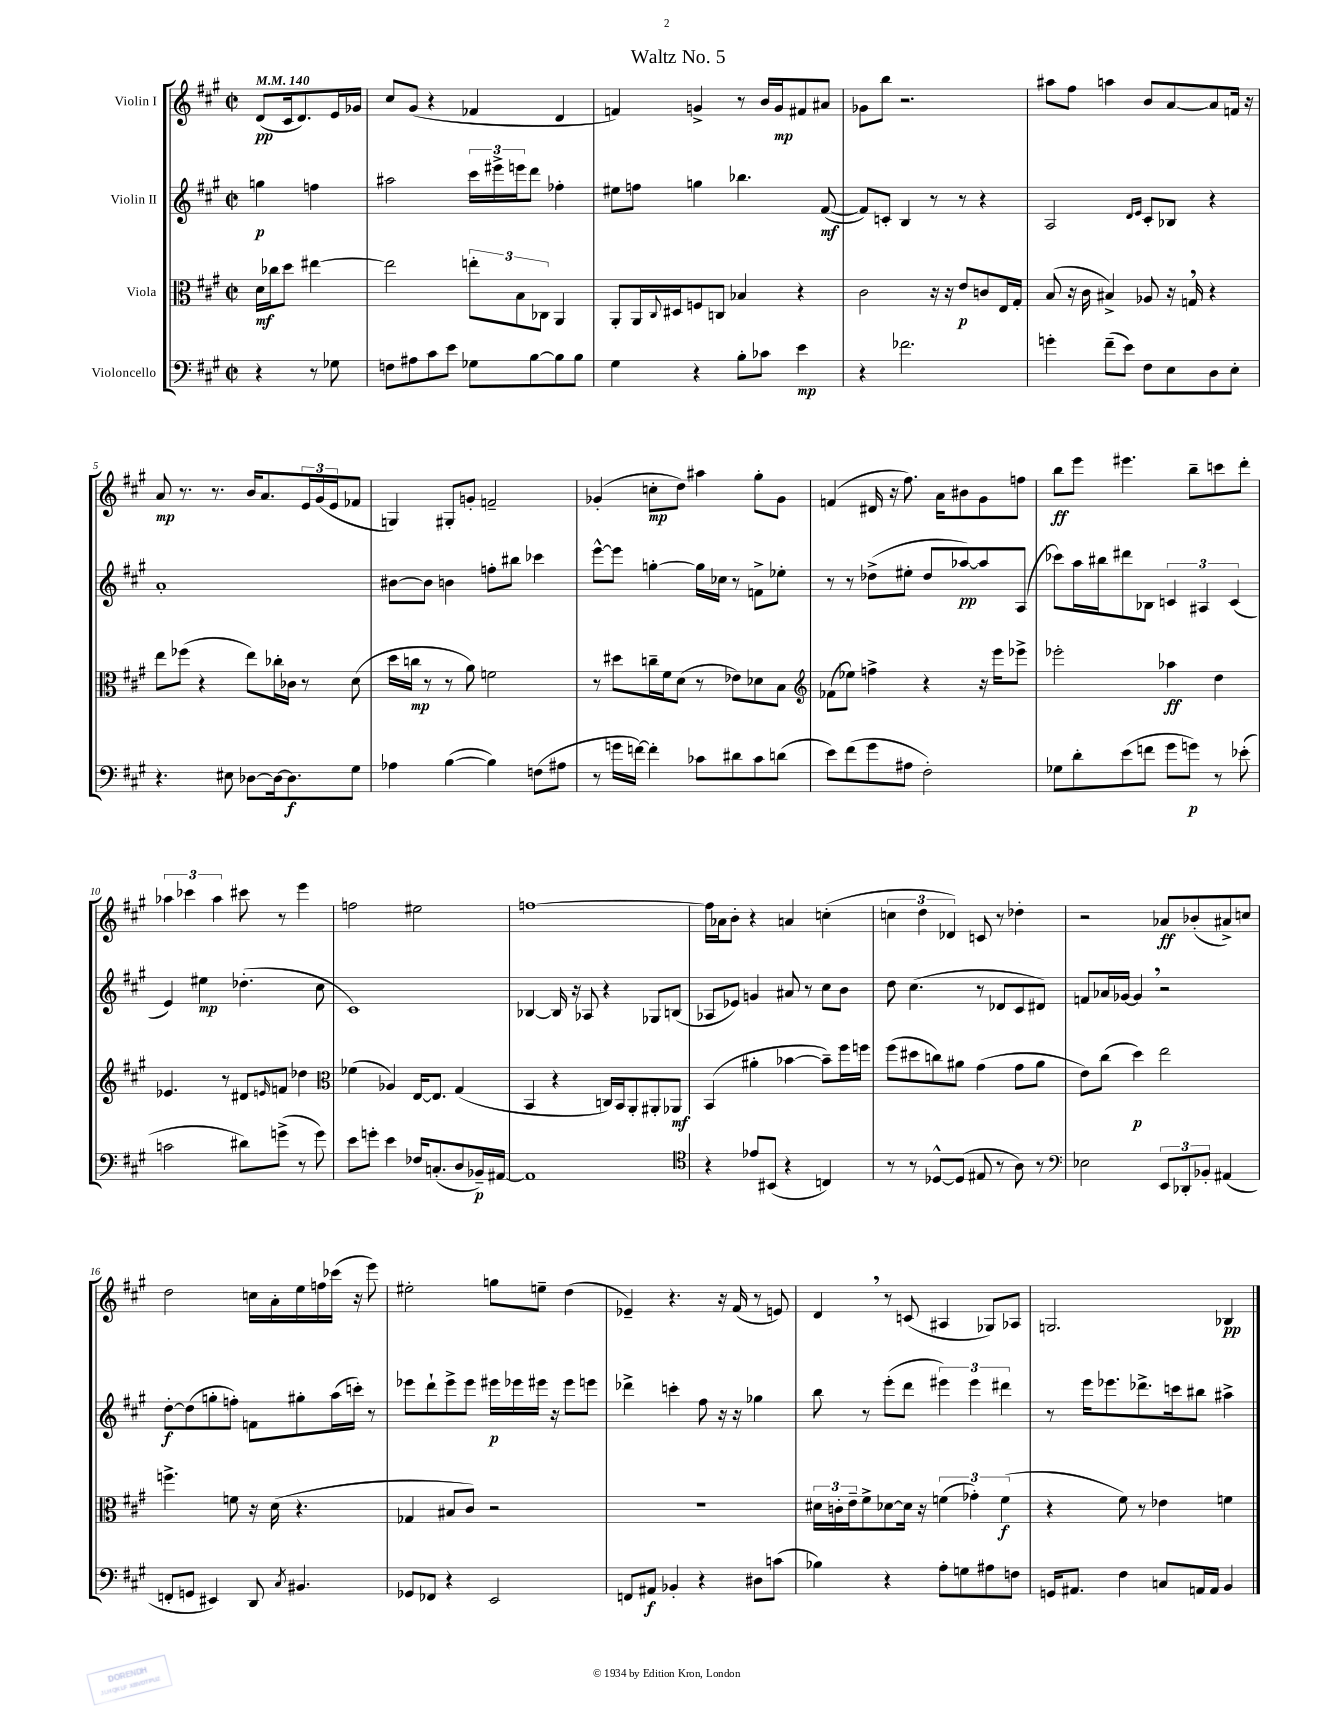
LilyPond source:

\header { title = "Waltz No. 5" }
<<
\new StaffGroup <<
\new Staff = "s0" \with { instrumentName = "Violin I" } {
    \clef treble \key a \major \defaultTimeSignature \time 2/2 \partial 2 \tempo 4 = 140
    d'8\pp( cis'16 d'8.) e'16 ges'16 |
    cis''8 gis'8( r4 fes'4 d'4 |
    f'4) g'4-> r8 b'16 g'16\mp fis'8 ais'8 |
    ges'8 b''8 r2. |
    ais''8 fis''8 a''4 b'8 a'8~ a'8 f'16 r16 |
    a'8\mp r8. r8. b'16 a'8. \tuplet 3/2 { e'16 gis'16( e'16 } fes'8 |
    g4) gis8-. g'8-. f'2-- |
    ges'4-.( c''8-.\mp d''8) ais''4 gis''8-. ges'8 |
    f'4( dis'16 r16 fis''8.) a'16 bis'8 gis'8 f''8 |
    b''8\ff e'''8 eis'''4. b''8-- c'''8 d'''8-. |
    \tuplet 3/2 { aes''4 ces'''4 aes''4 } cis'''8 r8 e'''4 |
    f''2 eis''2 |
    f''1~ |
    f''16 aes'16 b'8-. r4 a'4 c''4-.( |
    \tuplet 3/2 { c''4 d''4 des'4) } c'8 r8 des''4-. |
    r2 aes'8\ff bes'8-.( ais'8->) c''8 |
    d''2 c''16 a'16-. e''16 f''16 ces'''16( r16 e'''8) |
    eis''2-. g''8 e''8-- d''4( |
    ees'4--) r4. r16 fis'16( r8 e'8) |
    d'4 \breathe r8 c'8( ais4 ges8) aes8 |
    g2. bes4\pp \bar "|." |
}
\new Staff = "s1" \with { instrumentName = "Violin II" } {
    \clef treble \key a \major \defaultTimeSignature \time 2/2 \partial 2
    g''4\p f''4 |
    ais''2 \tuplet 3/2 { cis'''16 eis'''16-> e'''16 } d'''8 fes''4-. |
    eis''8 f''8 g''4 bes''4. fis'8~\mf( |
    fis'8) c'8-. b4 r8 r8 r4 |
    a2 \grace { d'16 e'16 } cis'8-. bes8 r4 |
    a'1-. |
    bis'8~ bis'8 b'4 f''8-. bis''8 ces'''4 |
    e'''8~-^ e'''8 g''4~-. g''16 ces''16 r8 f'8-> ees''8-. |
    r8 r8 des''8->( eis''8-. des''8 aes''8~\pp) aes''8 a8( |
    ces'''8) a''16 bis''16 dis'''8 bes8 \tuplet 3/2 { c'4 ais4 c'4( } |
    e'4) eis''4\mp des''4.-.( cis''8 |
    cis'1) |
    bes4~ bes16 r16 aes8 r4 ges8 b8( |
    aes8 ees'8) g'4 ais'8 r8 cis''8 b'8 |
    d''8 cis''4.( r8 des'8 cis'8 dis'8) |
    f'8 aes'16 ges'16~ ges'4 \breathe r2 |
    d''8~-.\f d''8( g''8-. f''8-.) f'8 gis''8-. a''16( c'''16-.) r8 |
    ees'''8 d'''8-! ees'''8-> ees'''8 eis'''16\p ees'''16 eis'''16 r16 eis'''8 e'''8 |
    des'''4-> c'''4-. fis''8 r16 r16 ges''4 |
    b''8 r8 e'''8-.( d'''8 \tuplet 3/2 { eis'''4) eis'''4 dis'''4 } |
    r8 e'''16 ees'''8. des'''8.-> c'''16 bis''8 ais''4-> \bar "|." |
}
\new Staff = "s2" \with { instrumentName = "Viola" } {
    \clef alto \key a \major \defaultTimeSignature \time 2/2 \partial 2
    d'16\mf ces''16 d''8 eis''4~ |
    eis''2 \tuplet 3/2 { e''8-. b8 ces8 } a,4 |
    a,8-. a,16 \appoggiatura { cis8 } dis16 f8 c8 bes4 r4 |
    cis'2 r16 r16 e'8\p c'8 e16 gis16-. |
    b8( r16 cis'16 bis4->) aes8 r16 g16 \breathe r4 |
    e''8 fes''8( r4 e''8) ces''16-. ces'16 r8 d'8( |
    d''16 c''16\mp r8 r8 a'8) f'2 |
    r8 dis''8 c''16-- fis'16 d'8( r8 ees'8) des'8 b8 |
    \clef treble fes'8( ees''8) f''4-> r4 r16 e'''16 ees'''8-> |
    ees'''2-. aes''4\ff d''4 |
    ees'4. r8 dis'8 \grace { e'16 } f'8 des''4 |
    \clef alto fes'4( aes4) e16~ e8. gis4( |
    b,4 r4 c16) b,16 a,8-. ais,8-. aes,8\mf |
    b,4( ais'4-. bes'4~ bes'8--) fis''16 f''16 |
    fis''8( dis''8 c''8) ais'8 gis'4( gis'8 ais'8 |
    e'8) cis''8( d''4\p) e''2 |
    f''4.-> f'8 r16 d'16( r4. |
    ges4 bis8 cis'8) r2 |
    r1 |
    \tuplet 3/2 { dis'16 c'16-. e'16-- } fis'8-> des'8~ des'16 r16 \tuplet 3/2 { f'4( ges'4-.) f'4\f( } |
    r4 fis'8) r8 ees'4 f'4 \bar "|." |
}
\new Staff = "s3" \with { instrumentName = "Violoncello" } {
    \clef bass \key a \major \defaultTimeSignature \time 2/2 \partial 2
    r4 r8 ges8 |
    f8 ais8 cis'8 e'8 ges8 b8~ b8 b8 |
    gis4 r4 b8-. ces'8 e'4\mp |
    r4 fes'2. |
    g'4-. fis'8--( e'8) fis8 e8 d8 e8-. |
    r4. eis8 des8~ des16~ des8.\f gis8 |
    aes4 b4~( b4) f8( ais8 |
    r8 g'16 f'16~) f'4-. ces'8 dis'8 ces'8 d'8( |
    e'8) fis'8( gis'8 ais8 fis2-.) |
    ges8 d'8-. e'8( f'8 gis'8 g'8\p) r8 ees'8-.( |
    c'2 dis'8) g'8->( r8 g'8) |
    e'8 g'8-. e'4 fes16 c8.-.( d8 bes,16--\p) ais,16~ |
    ais,1 |
    \clef tenor r4 ees'8 bis,8( r4 c4) |
    r8 r8 des8~-^ des8( eis8 r8 a8) r8 |
    \clef bass ees2 \tuplet 3/2 { e,8 des,8-. bes,8-. } ais,4( |
    f,8-. g,8 eis,4) d,8 \acciaccatura { cis8 } bis,4. |
    ges,8 fes,8 r4 e,2 |
    f,8 ais,8\f bes,4-. r4 dis8 c'8( |
    bes4) r4 a8-. g8 ais8 f8 |
    g,16 ais,8. fis4 c8 a,16 a,16 b,4 \bar "|." |
}
>>
>>
